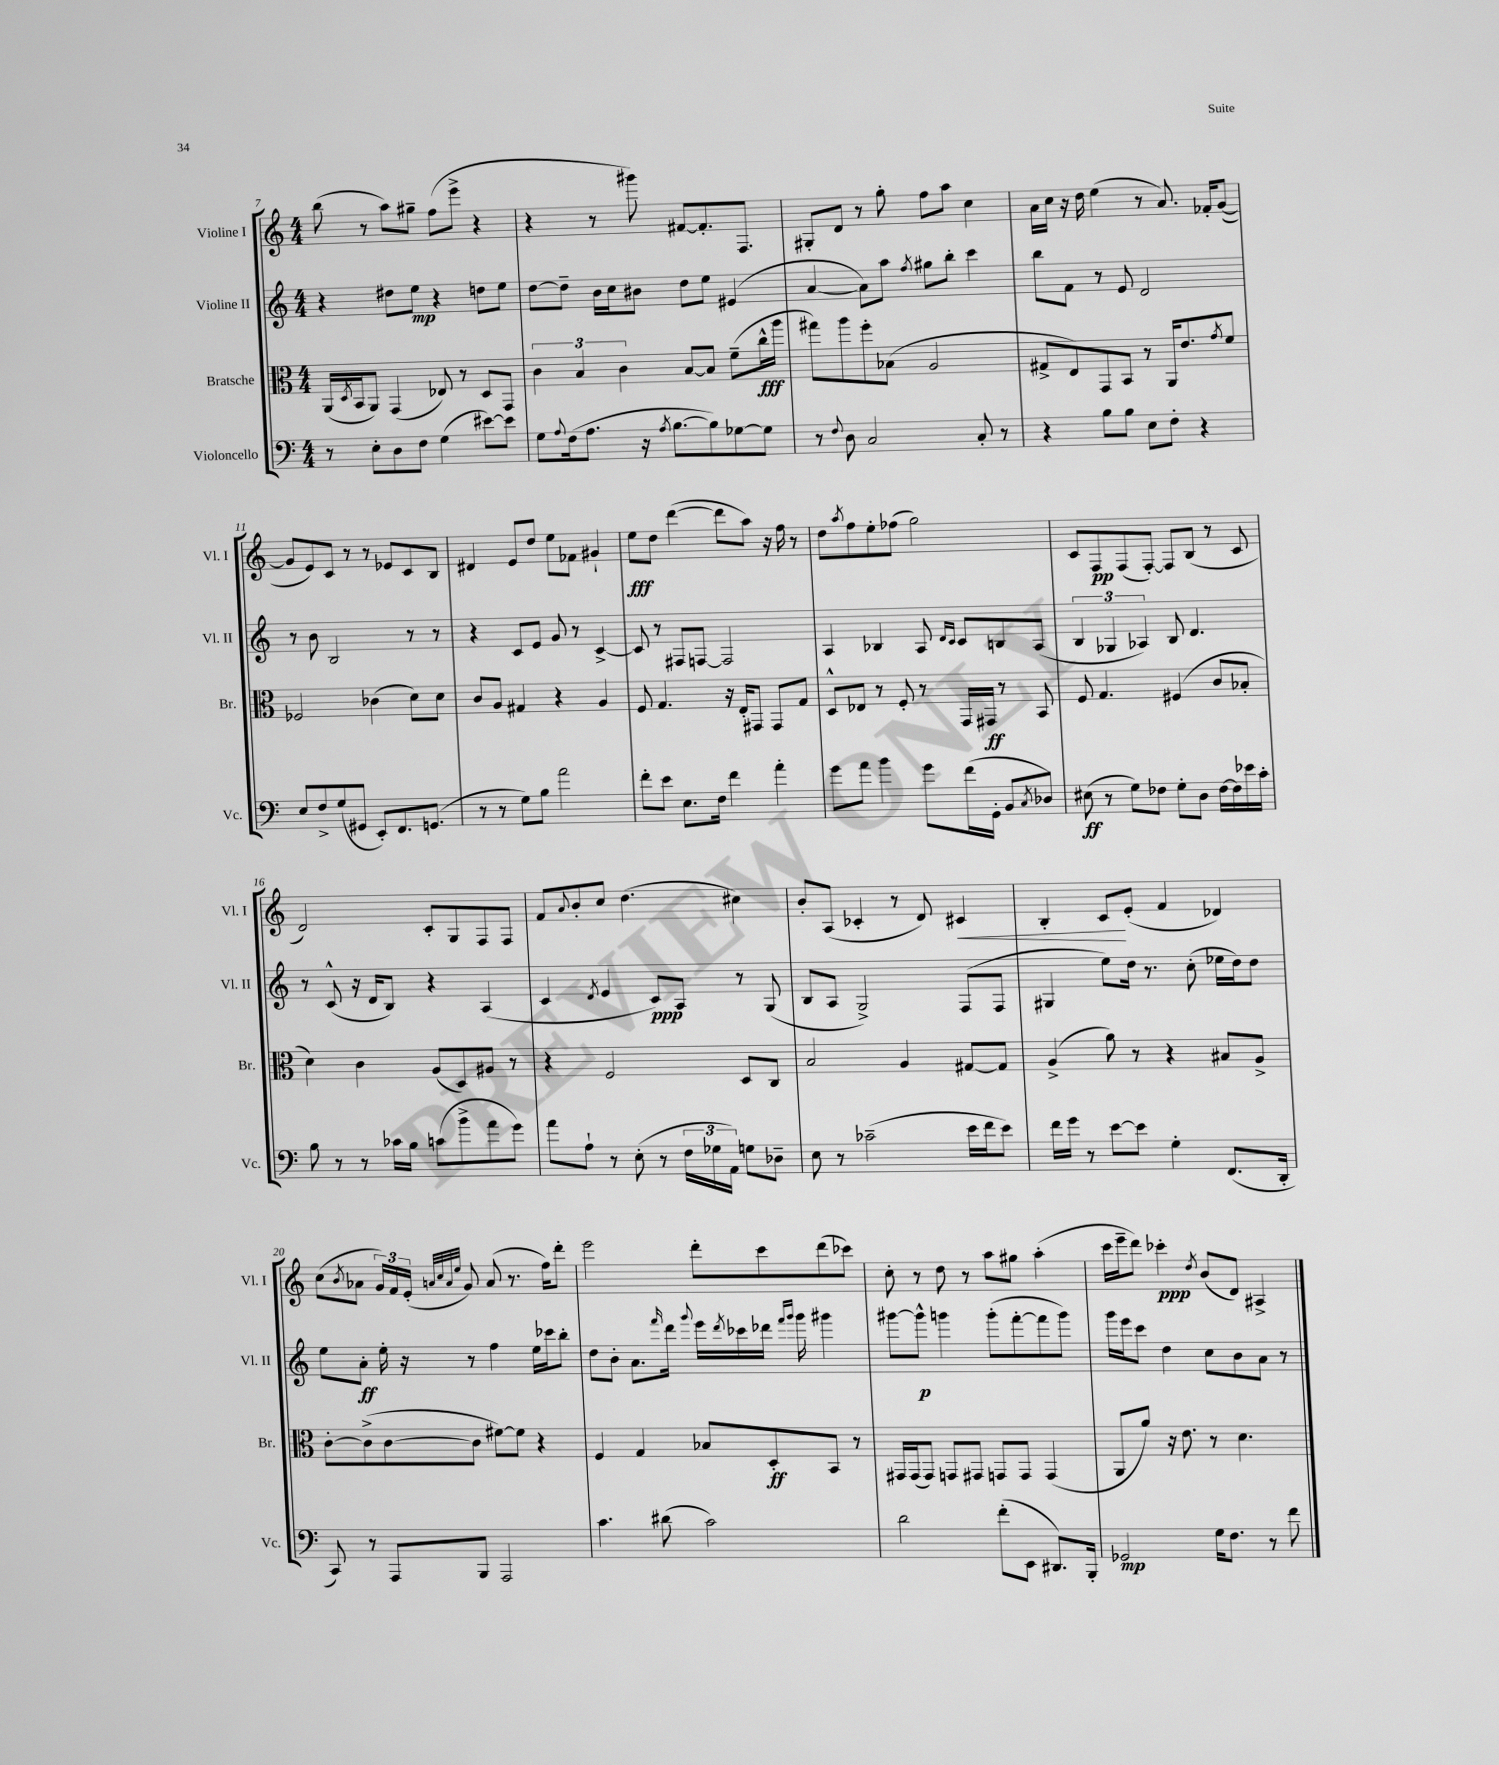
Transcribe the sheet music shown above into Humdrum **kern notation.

**kern	**dynam	**kern	**dynam	**kern	**dynam	**kern	**dynam
*part4	*part4	*part3	*part3	*part2	*part2	*part1	*part1
*staff4	*staff4	*staff3	*staff3	*staff2	*staff2	*staff1	*staff1
*I"Violoncello	*	*I"Bratsche	*	*I"Violine II	*	*I"Violine I	*
*I'Vc.	*	*I'Br.	*	*I'Vl. II	*	*I'Vl. I	*
*clefF4	*	*clefC3	*	*clefG2	*	*clefG2	*
*k[]	*	*k[]	*	*k[]	*	*k[]	*
*M4/4	*	*M4/4	*	*M4/4	*	*M4/4	*
=7	=7	=7	=7	=7	=7	=7	=7
8r	.	(16AA/LL	.	4r	.	(8bb\	.
.	.	8qD/	.	.	.	.	.
.	.	16BB/J	.	.	.	.	.
8E'\L	.	8AA/J)	.	.	.	8r	.
8D\	.	(4GG/	.	8dd#X\L	.	8aa\L)	.
8F\J	.	.	.	8ee\J	mp	8gg#X~\J	.
(4G\	.	8E-X/)	.	4r	.	(8ff\L	.
.	.	8r	.	.	.	8eee^\J	.
[8e#X\L)	.	8D/L	.	8ddn\L	.	4r	.
8e#\J]	.	8GG/J	.	8ee\J	.	.	.
=8	=8	=8	=8	=8	=8	=8	=8
8G\L	.	6c\	.	[8dd\L	.	4r	.
8qqA/	.	.	.	.	.	.	.
(16F\k	.	.	.	8dd~\J]	.	.	.
.	.	6B/	.	.	.	.	.
8.A\J	.	.	.	.	.	.	.
.	.	.	.	16b\LL	.	8r	.
.	.	.	.	16cc\J	.	.	.
.	.	6c\	.	.	.	.	.
16r	.	.	.	8b#X\J	.	8ggg#X\)	.
8qA/	.	.	.	.	.	.	.
[8.B\L	.	.	.	.	.	.	.
.	.	[8B/L	.	8dd\L	.	[8f#X/L	.
8B\])	.	8B/J]	.	8ee\J	.	8.f#'/]	.
[8G-X\	.	(8f~\L	.	(4e#X/	.	.	.
.	.	.	.	.	.	8.F/J	.
8G-\J]	.	16cc^^\L	fff	.	.	.	.
.	.	16aa\JJ	.	.	.	.	.
=9	=9	=9	=9	=9	=9	=9	=9
8r	.	8gg#X\L)	.	[4a/	.	8G#X'/L	.
8qqF/	.	.	.	.	.	.	.
8D\	.	8aa\	.	.	.	8d/J	.
2C/	.	8ff'\	.	8a\L])	.	8r	.
.	.	(8B-X\J	.	8aa\J	.	8gg'\	.
.	.	.	.	8qff/	.	.	.
.	.	2A/	.	8gg#X\L	.	8ff\L	.
.	.	.	.	8bb'\J	.	8aa\J	.
8C'/	.	.	.	4ccc\	.	4cc\	.
8r	.	.	.	.	.	.	.
=10	=10	=10	=10	=10	=10	=10	=10
4r	.	8G#X^/L	.	8bb\L	.	16a\LL	.
.	.	.	.	.	.	16cc\JJ	.
.	.	8E/)	.	8f\J	.	16r	.
.	.	.	.	.	.	16dd\	.
8B\L	.	8GG/	.	8r	.	(4ee\	.
8B\J	.	8BB/J	.	8e/	.	.	.
8E\L	.	8r	.	2d/	.	8r	.
8F'\J	.	16AA/KL	.	.	.	8.a/)	.
.	.	8.e/	.	.	.	.	.
4r	.	.	.	.	.	.	.
.	.	.	.	.	.	16f-X'/KL	.
.	.	8qg/	.	.	.	.	.
.	.	8f/J	.	.	.	([8g/J	.
!!LO:LB:g=z
=11	=11	=11	=11	=11	=11	=11	=11
8E/L	.	2F-X/	.	8r	.	8g/L]	.
8F^/	.	.	.	8b\	.	8e/)	.
(8G/	.	.	.	2B/	.	8c/J	.
8GG#X/J	.	.	.	.	.	8r	.
8EE'/L)	.	(4c-X\	.	.	.	8r	.
8.FF/	.	.	.	.	.	8e-X/L	.
.	.	8d\L)	.	8r	.	8c/	.
(8.GGn/J	.	.	.	.	.	.	.
.	.	8d\J	.	8r	.	8B/J	.
=12	=12	=12	=12	=12	=12	=12	=12
8r	.	8c/L	.	4r	.	4d#X/	.
8r	.	8A/J	.	.	.	.	.
8G\L)	.	4G#X/	.	8c/L	.	8e/L	.
8B\J	.	.	.	8e/J	.	8dd/J	.
2a\	.	4r	.	8g/	.	8ee\L	.
.	.	.	.	8r	.	8f-X\J	.
.	.	4A/	.	[4c^/	.	4g#X`/	.
=13	=13	=13	=13	=13	=13	=13	=13
8f'\L	.	8F/	.	8c/]	.	8ee\L	fff
8e\J	.	4.G/	.	8r	.	8dd\J	.
8.E\L	.	.	.	8F#X/L	.	([4ddd\	.
.	.	.	.	[8Fn/J	.	.	.
16F\Jk	.	.	.	.	.	.	.
4f\	.	16r	.	2F/]	.	8ddd\L]	.
.	.	16E'/KL	.	.	.	.	.
.	.	8GG#X/J	.	.	.	8aa\J)	.
4a'\	.	8GG#/L	.	.	.	16r	.
.	.	.	.	.	.	16ff\	.
.	.	8G/J	.	.	.	8r	.
=14	=14	=14	=14	=14	=14	=14	=14
8g\L	.	8D^^/L	.	4A/	.	8dd\L	.
.	.	.	.	.	.	8qaa/	.
8a\J	.	8E-X/J	.	.	.	8ff\	.
4b\	.	8r	.	4B-X/	.	8ee'\	.
.	.	8F'/	.	.	.	(8ff-X\J	.
8g\L	.	8r	.	8A/	.	2gg\)	.
.	.	.	.	16qqd/LL	.	.	.
.	.	.	.	16qqc/JJ	.	.	.
(16f\L	.	16GG/LL	.	8c/L	.	.	.
16GG'\JJ	.	16GG#X/JJ	ff	.	.	.	.
8BB/L	.	8r	.	8Bn/	.	.	.
8qC/	.	.	.	.	.	.	.
8D-X/J)	.	8BB/	.	(8A/J	.	.	.
=15	=15	=15	=15	=15	=15	=15	=15
(8E#X\	ff	8F/	.	6B/	.	8c/L	.
8r	.	4.G/	.	.	.	8F/	pp
.	.	.	.	6G-X/	.	.	.
8G\L)	.	.	.	.	.	(8F/	.
.	.	.	.	6A-X/)	.	.	.
8F-X\J	.	.	.	.	.	[8F'/J)	.
8G'\L	.	(4F#X/	.	8B/	.	8F/L]	.
8D\J	.	.	.	4.d/	.	(8B/J	.
[16F-\LL	.	8c/L	.	.	.	8r	.
16F-\]	.	.	.	.	.	.	.
16e-X\	.	8B-X'/J	.	.	.	8c/	.
16c'\JJ	.	.	.	.	.	.	.
!!LO:LB:g=z
=16	=16	=16	=16	=16	=16	=16	=16
8B\	.	4d\)	.	8r	.	2d/)	.
8r	.	.	.	(8c^^/	.	.	.
8r	.	4c\	.	16r	.	.	.
.	.	.	.	16d/KL	.	.	.
16c-X\LL	.	.	.	8B/J)	.	.	.
16B\JJ	.	.	.	.	.	.	.
(8cn\L	.	(8A/L	.	4r	.	8c'/L	.
8b^\	.	8D/)	.	.	.	8G/	.
8a\	.	8A#X/J	.	(4A/	.	8F/	.
8g\J)	.	8r	.	.	.	8F/J	.
=17	=17	=17	=17	=17	=17	=17	=17
8a\L	.	4r	.	4c/	.	8f/L	.
.	.	.	.	.	.	8qqa/	.
8A`\J	.	.	.	.	.	8b'/	.
.	.	.	.	8qd/	.	.	.
8r	.	2F/	.	4e/	.	8cc/J	.
(8E'\	.	.	.	.	.	(4.dd\	.
8r	.	.	.	8c/L)	ppp	.	.
24F\LL	.	.	.	8A/J	.	.	.
24G-X\	.	.	.	.	.	.	.
24AA\JJ)	.	.	.	.	.	.	.
8Gn\L	.	8D/L	.	8r	.	4cc#X\)	.
8D-X~\J	.	8C/J	.	(8G/	.	.	.
=18	=18	=18	=18	=18	=18	=18	=18
8E\	.	2B/	.	8B/L	.	8b'/L	.
8r	.	.	.	8A/J	.	(8A/J	.
(2c-X~\	.	.	.	2G^/)	.	4c-X'/	.
.	.	4A/	.	.	.	8r	.
.	.	.	.	.	.	8d/)	.
!	!	!	!	!	!	!	!LO:HP:b
16e\LL	.	[8G#X/L	.	(8F/L	.	4c#X/	<
16f\J	.	.	.	.	.	.	.
8e\J)	.	8G#/J]	.	8F/J	.	.	.
=19	=19	=19	=19	=19	=19	=19	=19
16f\LL	.	(4A^/	.	4G#X/	.	4B'/	.
16g\JJ	.	.	.	.	.	.	.
8r	.	.	.	.	.	.	.
[8e\L	.	8a\)	.	8ee\L)	.	8c/L	.
8e\J]	.	8r	.	16dd\Jk	.	(8e'/J	[
.	.	.	.	8.r	.	.	.
4G'\	.	4r	.	.	.	4f/	.
.	.	.	.	(8cc'\	.	.	.
(8.FF/L	.	8B#X/L	.	16ee-X\LL	.	4d-X/)	.
.	.	.	.	16dd\J)	.	.	.
.	.	8A^/J	.	8dd\J	.	.	.
16DD'/Jk	.	.	.	.	.	.	.
!!LO:LB:g=z
=20	=20	=20	=20	=20	=20	=20	=20
8CC/)	.	[8c'\L	.	8ee\L	.	(8cc\L	.
.	.	.	.	.	.	8qb/	.
8r	.	(8c^\]	.	8a'\J	ff	8a-X\J	.
8AAA/L	.	[8c\	.	16ee'\	.	24g/LL)	.
.	.	.	.	.	.	24f/	.
.	.	.	.	16r	.	.	.
.	.	.	.	.	.	(24e'/JJ	.
.	.	.	.	.	.	32qqan/LLL	.
.	.	.	.	.	.	32qqcc/	.
.	.	.	.	.	.	32qqa/	.
.	.	.	.	.	.	32qqee/JJJ	.
8BBB/J	.	8c\J]	.	8r	.	8g/)	.
2AAA/	.	[8f#X\L)	.	4ff\	.	(8a/	.
.	.	8f#\J]	.	.	.	8.r	.
.	.	4r	.	16ee\LL	.	.	.
.	.	.	.	16ccc-X\J	.	16ff\KL)	.
.	.	.	.	8bb'\J	.	8ddd'\J	.
=21	=21	=21	=21	=21	=21	=21	=21
4.c\	.	4F/	.	8dd\L	.	2eee\	.
.	.	.	.	8b'\J	.	.	.
.	.	4G/	.	8.a\L	.	.	.
(8d#X\	.	.	.	.	.	.	.
.	.	.	.	16qqfff/	.	.	.
.	.	.	.	16ddd\Jk	.	.	.
.	.	.	.	8qqggg/	.	.	.
2c\)	.	8B-X/L	.	16eee\LL	.	8ddd'\L	.
.	.	.	.	8qddd/	.	.	.
.	.	.	.	16ccc-X\	.	.	.
.	.	8D'/	ff	16ddd-X\JJ	.	8ccc\	.
.	.	.	.	16qqfff/LL	.	.	.
.	.	.	.	16qqggg/JJ	.	.	.
.	.	.	.	16ggg\	.	.	.
.	.	8BB/J	.	4ggg#X\	.	(8ddd\	.
.	.	8r	.	.	.	8ccc-X\J)	.
=22	=22	=22	=22	=22	=22	=22	=22
2d\	.	16GG#X/LL	.	[8ggg#X\L	.	8cc'\	.
.	.	(16GG#/J	.	.	.	.	.
.	.	8GG#/J)	.	8ggg#^^\J]	p	8r	.
.	.	8GGn/L	.	4gggn\	.	8dd\	.
.	.	8GG#X/J	.	.	.	8r	.
(8f'\L	.	8GGn/L	.	(8ggg'\L	.	8aa\L	.
8EE\J	.	8GG/J	.	[8fff'\	.	8gg#X\J	.
8.DD#X/L)	.	(4GG/	.	8fff\]	.	(4aa'\	.
.	.	.	.	8ggg\J)	.	.	.
16BBB'/Jk	.	.	.	.	.	.	.
=23	=23	=23	=23	=23	=23	=23	=23
2GG-X/	mp	8AA/L	.	16ggg\LL	.	16ccc\LL	.
.	.	.	.	16eee\J	.	16eee~\J	.
.	.	8a/J)	.	8ccc\J	.	8ddd\J)	.
.	.	16r	.	4dd\	.	4ccc-X'\	ppp
.	.	8.e\	.	.	.	.	.
.	.	.	.	.	.	8qdd/	.
16G\KL	.	8r	.	8cc\L	.	(8b/L	.
8.F\J	.	.	.	.	.	.	.
.	.	4.d\	.	8b\	.	8d/J)	.
8r	.	.	.	8a\J	.	4A#X^/	.
8f\	.	.	.	8r	.	.	.
==	==	==	==	==	==	==	==
*-	*-	*-	*-	*-	*-	*-	*-
